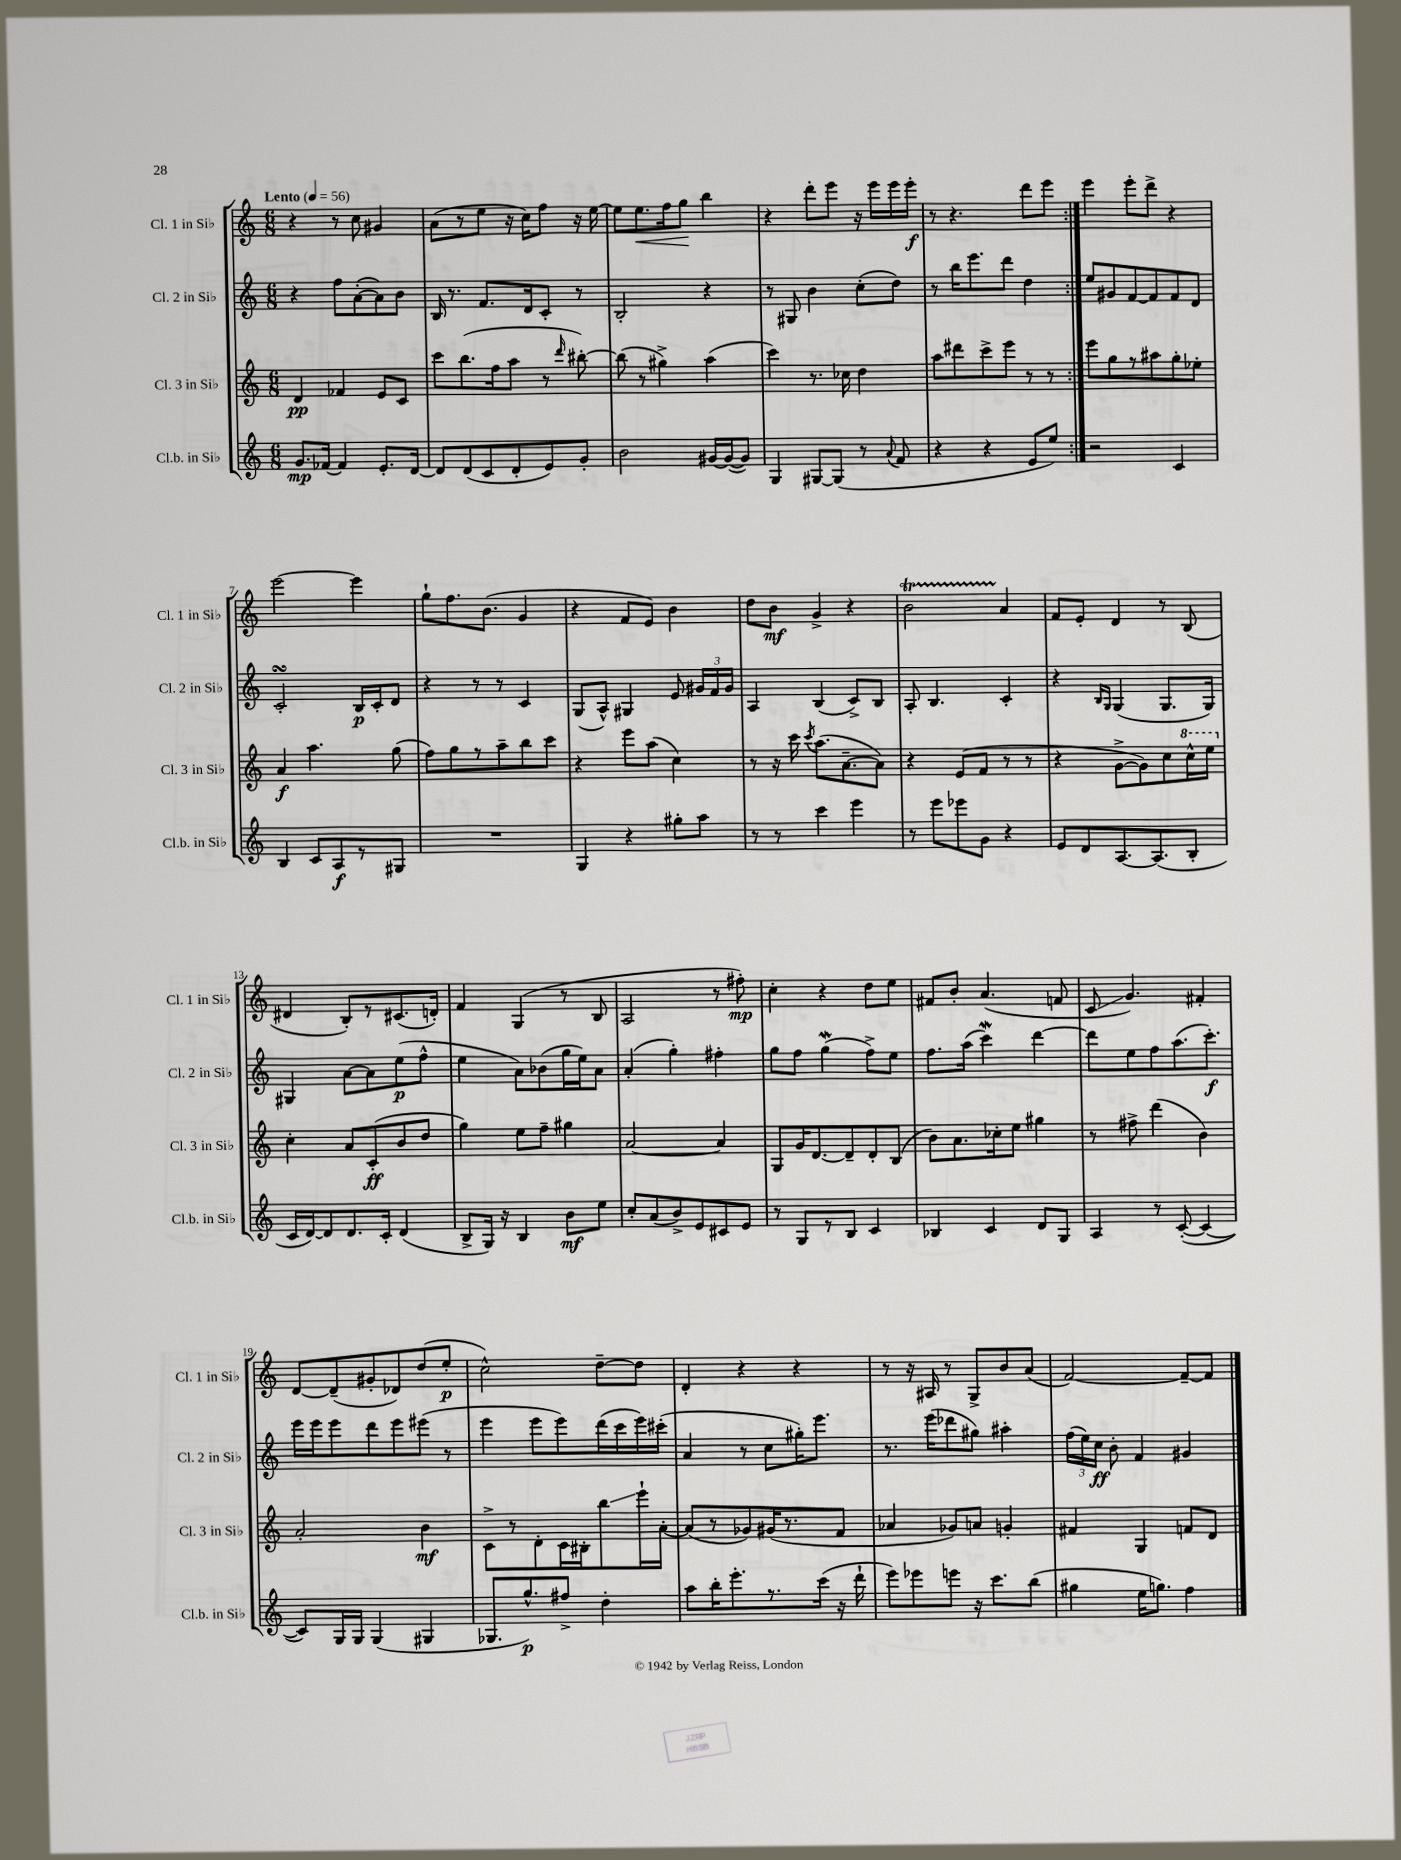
<<
\new StaffGroup <<
\new Staff = "s0" \with { instrumentName = "Cl. 1 in Sib" shortInstrumentName = "Cl. 1 in Sib" } {
    \clef treble \key c \major \numericTimeSignature \time 6/8 \tempo "Lento" 4 = 56
    \autoBeamOff \repeat volta 2 { r4 r8 c''8 gis'4 |
    a'8[( r8 e''8] r16 c''16[) f''8] r16 e''16~ |
    e''8[ e''8.\< f''16 g''8]\! b''4 |
    r4 d'''8[-. e'''8] r16 e'''16[ e'''16 e'''16]-.\f |
    r8 r4. d'''8[ e'''8] | }
    e'''4 e'''8[-. d'''8]-> r4 |
    e'''2~ e'''4 |
    g''8[-! f''8. b'8.]( g'4 |
    r4 f'8[ e'8]) b'4 |
    d''8[ b'8]\mf g'4-> r4 |
    b'2\startTrillSpan a'4\stopTrillSpan |
    f'8[ e'8]-. d'4 r8 b8( |
    dis'4 b8[-.) r8 cis'8.( d'16]-.) |
    f'4 g4( r8 b8 |
    a2 r8 fis''8-.\mp) |
    c''4-. r4 d''8[ e''8] |
    fis'8[ b'8]-. a'4.( f'8 |
    c'8\glissando g'4.) fis'4-. |
    d'8[~ d'8--( gis'8-. des'8) d''8( e''8]-.\p |
    c''2-^) d''8[~-- d''8] |
    d'4-. r4 r4 |
    r8 r16 ais16 r8 g8[-> b'8 a'8]( |
    f'2~) f'8[~-- f'8] \bar "|." |
}
\new Staff = "s1" \with { instrumentName = "Cl. 2 in Sib" shortInstrumentName = "Cl. 2 in Sib" } {
    \clef treble \key c \major \numericTimeSignature \time 6/8
    \autoBeamOff \repeat volta 2 { r4 f''8[ a'8~-.( a'8) b'8] |
    b16 r8. f'8.[ d'16 c'8]-. r8 |
    b2-. r4 |
    r8 gis8 b'4 c''8[-.( d''8]) |
    r8 b''16[ e'''8. d'''8] d''4 | }
    e''8[ gis'8 f'8~ f'8 f'8 d'8] |
    c'2-.\turn b16[\p c'16-. d'8] |
    r4 r8 r8 c'4 |
    g8[( a8]-^) gis4 e'8 \tuplet 3/2 { gis'16[ f'16 gis'16] } |
    a4 b4( c'8[->) b8] |
    a8-. b4. c'4-. |
    r4 \grace { b16[ g16] } g4( g8.[ g16]) |
    gis4 a'8[~ a'8 e''8\p( f''8]-^ |
    e''4 a'8[) bes'8( g''16 e''16) a'8] |
    a'4-.( g''4-.) fis''4-. |
    g''8[ f''8] g''4\mordent( f''8[->) e''8] |
    f''8.[ a''16]( c'''4\mordent) d'''4~ |
    d'''8[ e''8 f''8 a''8.( c'''8.]-.\f) |
    e'''16[ e'''16 e'''8 d'''8 e'''8 eis'''8]( r8 |
    e'''4 e'''8[ e'''8) d'''16( c'''16 e'''16) cis'''16]-.( |
    a'4 r8 c''8[ gis''16-.) e'''8.] |
    r8. e'''16[( des'''8 gis''8]) ais''4-. |
    \tuplet 3/2 { f''16[( e''16) c''16]\ff } b'8-. f'4 gis'4 \bar "|." |
}
\new Staff = "s2" \with { instrumentName = "Cl. 3 in Sib" shortInstrumentName = "Cl. 3 in Sib" } {
    \clef treble \key c \major \numericTimeSignature \time 6/8
    \autoBeamOff \repeat volta 2 { d'4\pp fes'4 e'8[ c'8] |
    c'''8[ b''8.( f''16 a''8] r8 \grace { d'''16 } bis''8~-.) |
    bis''8( r8 gis''4->) a''4( |
    c'''4) r8. ces''16 d''4 |
    a''8[ dis'''8 c'''8-> e'''8] r8 r8 | }
    e'''8[ g''8 r8 ais''8 g''8-. ees''8]-. |
    a'4\f a''4. g''8( |
    f''8[) g''8 r8 a''8-- b''8 c'''8] |
    r4 e'''8[ a''8]( c''4) |
    r8 r16 c'''16 \acciaccatura { c'''8 } a''8.[( a'8.~-- a'8]) |
    r4 e'8[( f'8] r8 r8 |
    r4 g'8[~-> g'8) c''8 \ottava #1 c'''16-^ e'''16] \ottava #0 |
    c''4-. a'8[ c'8-.\ff( b'8 d''8] |
    g''4) e''8[ f''8]-- gis''4 |
    a'2~ a'4 |
    g8[ g'16 d'8.~ d'8-- d'8-. b8]( |
    b'8[) a'8. ces''16-. e''8] gis''4 |
    r8 fis''8-> d'''4( b'4) |
    a'2-. b'4\mf |
    c'8[-> r8 d'8-. c'16 bis16-. b''8\glissando e'''16-! a'16]~-. |
    a'8[( r8 ges'8) gis'16( r8. f'8] |
    aes'4 ges'8[) a'8] g'4-. |
    fis'4 g4 f'8[ d'8] \bar "|." |
}
\new Staff = "s3" \with { instrumentName = "Cl.b. in Sib" shortInstrumentName = "Cl.b. in Sib" } {
    \clef treble \key c \major \numericTimeSignature \time 6/8
    \autoBeamOff \repeat volta 2 { g'8.[\mp fes'16]~ fes'4 e'8.[-. d'16]~ |
    d'8[ d'8( c'8 d'8-. e'8) g'8]-. |
    b'2 gis'16[~ gis'16~( gis'8]) |
    g4 gis8[~ gis8]( r8 \appoggiatura { a'8 } f'8 |
    r4 r4 e'8[ e''8]) | }
    r2 c'4 |
    b4 c'8[ a8\f r8 gis8] |
    R2. |
    g4 r4 gis''8[-. a''8] |
    r8 r8 c'''4 e'''4 |
    r8 e'''8[ ees'''8 g'8] r4 |
    e'8[ d'8 a8.~ a8.( b8]-. |
    c'16[ d'16~) d'8 d'8. c'16]-. d'4( |
    b8[-> g16]) r16 b4 b'8[\mf e''8] |
    c''8[-. a'8( b'8->) e'8 cis'8 e'8] |
    r8 g8[ r8 b8] c'4 |
    bes4 c'4 d'8[ g8] |
    a4 r8 c'8~-.( c'4~ |
    c'8[) g16 g16] g4( gis4 |
    ges8.[ g''8.-^\p) fis''8]-> d''4-. |
    a''8[ b''16-. e'''8.-. r8. c'''16]( r16 d'''16-! |
    e'''8[) ees'''8 e'''8] r16 c'''8.[ b''8]( |
    gis''4 e''16[ g''8.]) f''4 \bar "|." |
}
>>
>>
